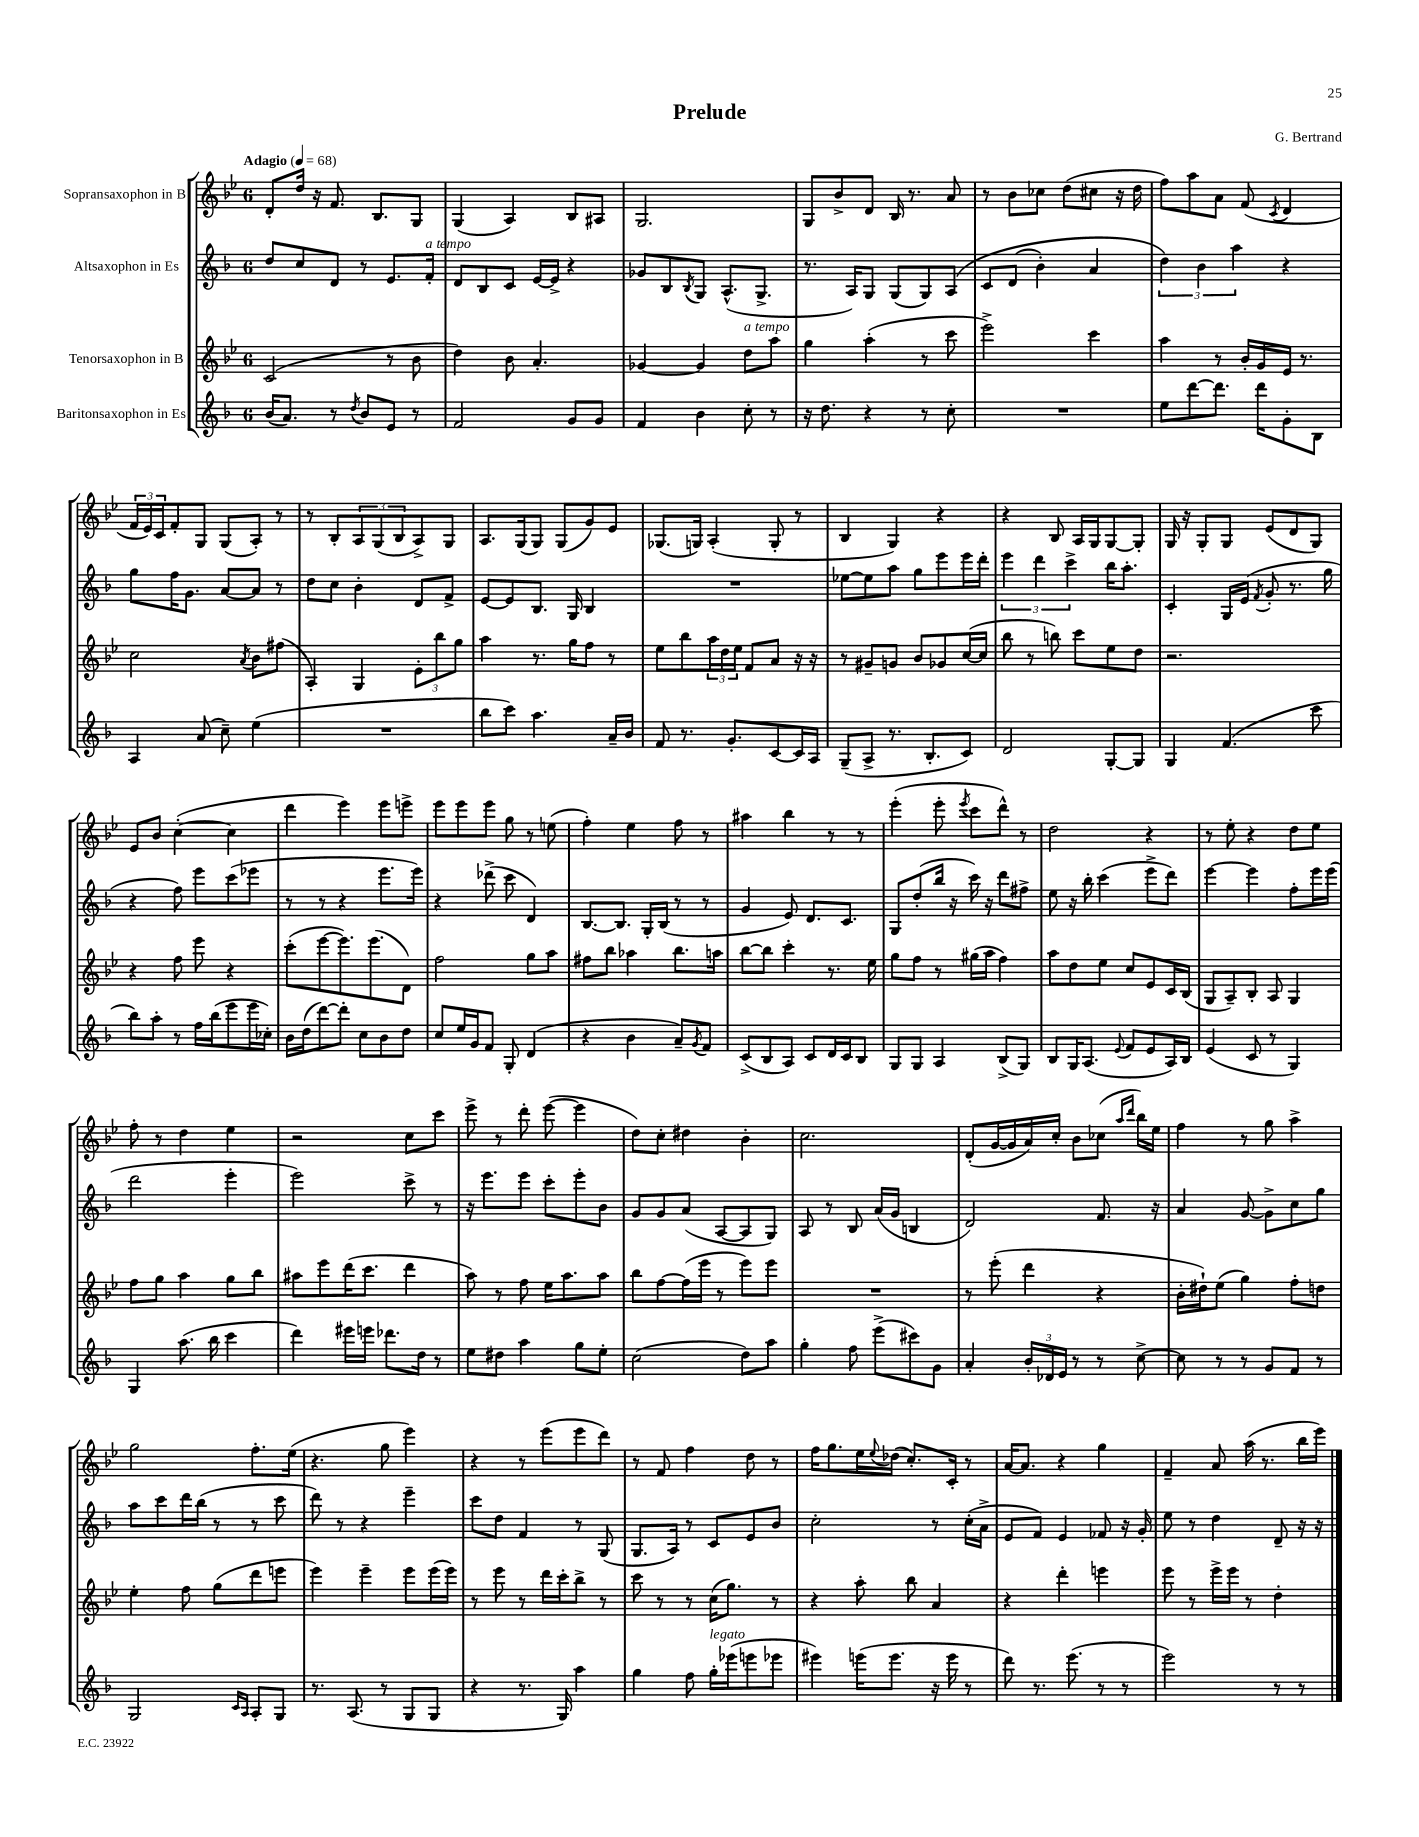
\header { title = "Prelude" composer = "G. Bertrand" }
<<
\new StaffGroup <<
\new Staff = "s0" \with { instrumentName = "Sopransaxophon in B" } {
    \clef treble \key bes \major \once \override Staff.TimeSignature.style = #'single-digit \time 6/8 \tempo "Adagio" 4 = 68
    d'8-. d''16 r16 f'8. bes8. g8 |
    g4( a4) bes8 ais8 |
    g2. |
    g8 bes'8-> d'8 bes16 r8. a'8 |
    r8 bes'8 ces''8 d''8( cis''8 r16 d''16 |
    f''8) a''8 a'8 f'8( \acciaccatura { c'8 } d'4 |
    \tuplet 3/2 { f'16 ees'16) c'16 } f'8-. g8 g8( a8-.) r8 |
    r8 bes8-. \tuplet 3/2 { a8 g8( bes8 } a8->) g8 |
    a8. g16( g8) g8( g'8) ees'8 |
    ges8.( g16) a4-.( g8-. r8 |
    bes4 g4) r4 |
    r4 bes8 a16 g16 g8~ g8-. |
    g16 r16 g8-. g8 ees'8( d'8 g8) |
    ees'8 bes'8 c''4~-.( c''4 |
    d'''4 ees'''4) ees'''8 e'''8-> |
    ees'''8 ees'''8 ees'''8 g''8 r8 e''8( |
    f''4-.) ees''4 f''8 r8 |
    ais''4 bes''4 r8 r8 |
    ees'''4-.( ees'''8-. \acciaccatura { ees'''8 } c'''8 d'''8-^) r8 |
    d''2 r4 |
    r8 ees''8-. r4 d''8 ees''8 |
    f''8-. r8 d''4 ees''4 |
    r2 c''8 c'''8 |
    ees'''8-> r8 d'''8-. ees'''8~( ees'''4 |
    d''8) c''8-. dis''4 bes'4-. |
    c''2. |
    d'8-.( g'16~ g'16 a'16) c''16-. bes'8 ces''8( \grace { a''16 d'''16 } bes''16) ees''16 |
    f''4 r8 g''8 a''4-> |
    g''2 f''8.-. ees''16( |
    r4. g''8 ees'''4) |
    r4 r8 ees'''8( ees'''8 d'''8) |
    r8 f'8 f''4 d''8 r8 |
    f''16 g''8. ees''16 \appoggiatura { ees''8 } des''16( c''8.-.) c'16-. r8 |
    a'16~ a'8. r4 g''4 |
    f'4-- a'8 a''16( r8. bes''16 ees'''16) \bar "|." |
}
\new Staff = "s1" \with { instrumentName = "Altsaxophon in Es" } {
    \clef treble \key f \major \once \override Staff.TimeSignature.style = #'single-digit \time 6/8
    d''8 c''8 d'8 r8 e'8. f'16-.^\markup { \italic "a tempo" } |
    d'8 bes8 c'8 e'16~ e'16-> r4 |
    ges'8 bes8 \acciaccatura { bes8 } g8 a8.-^( g8.-> |
    r8. a16) g8 g8( g8) a8\( |
    c'8 d'8( bes'4-.) a'4 |
    \tuplet 3/2 { d''4\) bes'4 a''4 } r4 |
    g''8 f''16 g'8. a'8~ a'8 r8 |
    d''8 c''8 bes'4-. d'8 f'8-> |
    e'8~ e'8 bes8. g16 bes4 |
    R2. |
    ees''8~ ees''8 a''8 g''8 e'''8 e'''16 d'''16-. |
    \tuplet 3/2 { e'''4 d'''4 c'''4-> } bes''16 a''8.-. |
    c'4-. g16 e'16( \acciaccatura { f'8 } g'8-. r8. g''16 |
    r4 f''8) e'''8 c'''8( ees'''8 |
    r8 r8 r4 e'''8. e'''16) |
    r4 des'''8->( c'''8 d'4) |
    bes8.~ bes8. g16-. bes16( r8 r8 |
    g'4 e'8) d'8. c'8. |
    g8 d''8-.( bes''16 r16 c'''16) r16 d'''8 fis''8-> |
    e''8 r16 bes''16-. c'''4( e'''8-> d'''8) |
    e'''4~ e'''4 f''8-. e'''16 e'''16( |
    d'''2 e'''4-. |
    e'''2) c'''8-> r8 |
    r16 e'''8. e'''8 c'''8-. e'''8-. bes'8 |
    g'8 g'8 a'8( a8~ a8 g8) |
    a8 r8 bes8 a'16( g'16 b4 |
    d'2) f'8. r16 |
    a'4 g'8~ g'8-> c''8 g''8 |
    a''8 c'''8 d'''16 bes''16( r8 r8 c'''8 |
    d'''8) r8 r4 e'''4-- |
    c'''8 d''8 f'4 r8 g8( |
    g8. a16) r8 c'8 e'8 bes'8 |
    c''2-. r8 c''16-.( a'16-> |
    e'8 f'8) e'4 fes'8 r16 g'16-. |
    e''8 r8 d''4 d'8-- r16 r16 \bar "|." |
}
\new Staff = "s2" \with { instrumentName = "Tenorsaxophon in B" } {
    \clef treble \key bes \major \once \override Staff.TimeSignature.style = #'single-digit \time 6/8
    c'2( r8 bes'8 |
    d''4) bes'8 a'4.-. |
    ges'4~ ges'4 d''8^\markup { \italic "a tempo" } a''8 |
    g''4 a''4-.( r8 c'''8 |
    ees'''2->) c'''4 |
    a''4 r8 bes'16-. g'16 ees'16 r8. |
    c''2 \acciaccatura { a'8 } bes'8 fis''8( |
    a4-.) g4 \tuplet 3/2 { ees'8-. bes''8 g''8 } |
    a''4 r8. g''16 f''8 r8 |
    ees''8 bes''8 \tuplet 3/2 { a''16 d''16 ees''16 } f'8 a'8 r16 r16 |
    r8 gis'8-- g'8 bes'8 ges'8 c''16~( c''16 |
    bes''8 r8 b''8) c'''8 ees''8 d''8 |
    r2. |
    r4 f''8 ees'''8 r4 |
    c'''8-.( ees'''8~ ees'''8.) ees'''8.( d'8) |
    f''2 g''8 a''8 |
    fis''8 bes''8 aes''4 bes''8. a''16 |
    bes''8~ bes''8 c'''4-. r8. ees''16 |
    g''8 f''8 r8 gis''16( a''16 f''4) |
    a''8 d''8 ees''8 c''8 ees'8 c'16 bes16( |
    g8 a8--) bes8-. a8 g4 |
    f''8 g''8 a''4 g''8 bes''8 |
    ais''8 ees'''8 d'''16( c'''8. d'''4 |
    a''8) r8 f''8 ees''16 a''8. a''8 |
    bes''8 f''8~ f''16( ees'''16 r8 ees'''8) ees'''8 |
    R2. |
    r8 ees'''8-.( d'''4 r4 |
    bes'16-. dis''16-!) ees''8( g''4) f''8-. d''8 |
    ees''4-. f''8 g''8( d'''8 e'''8 |
    ees'''4) ees'''4-- ees'''8 ees'''16( ees'''16) |
    r8 ees'''8 r8 d'''16 c'''16-. bes''8-> r8 |
    c'''8 r8 r8 c''16( g''8.) r8 |
    r4 a''8-. bes''8 a'4 |
    r4 d'''4-. e'''4 |
    ees'''8 r8 ees'''16-> ees'''16 r8 d''4-. \bar "|." |
}
\new Staff = "s3" \with { instrumentName = "Baritonsaxophon in Es" } {
    \clef treble \key f \major \once \override Staff.TimeSignature.style = #'single-digit \time 6/8
    bes'16( a'8.) r8 \acciaccatura { d''8 } bes'8 e'8 r8 |
    f'2 g'8 g'8 |
    f'4 bes'4 c''8-. r8 |
    r16 d''8. r4 r8 c''8-. |
    R2. |
    e''8 d'''8~ d'''8. d'''16 g'8-. bes8 |
    a4 a'8( c''8--) e''4( |
    R2. |
    bes''8 c'''8) a''4. a'16-- bes'16 |
    f'8 r8. g'8.-. c'8~ c'16 a16 |
    g8--( a8-> r8. bes8.-. c'8) |
    d'2 g8~-. g8 |
    g4 f'4.( c'''8 |
    bes''8) a''8-. r8 f''16 bes''16( e'''8 e'''16 ces''16-.) |
    bes'16 d''16( d'''8~) d'''8-. c''8 bes'8 d''8 |
    c''8 e''16 g'16 f'8 g8-. d'4( |
    r4 bes'4 a'8--) \acciaccatura { g'8 } f'8 |
    c'8->( bes8 a8) c'8 d'16 c'16 bes8 |
    g8 g8 a4 bes8->( g8) |
    bes8 g16 a8.( \appoggiatura { e'8 } f'8 e'8 a16) bes16 |
    e'4( c'8 r8 g4) |
    g4 a''8.( bes''16 c'''4 |
    d'''4) eis'''16 e'''16 des'''8. d''16 r8 |
    e''8 dis''8 a''4 g''8 e''8-. |
    c''2( d''8) a''8 |
    g''4-. f''8 e'''8->( cis'''8) g'8 |
    a'4-. \tuplet 3/2 { bes'16-. des'16 e'16 } r8 r8 c''8~-> |
    c''8 r8 r8 g'8 f'8 r8 |
    g2 \grace { c'16 a16 } a8-. g8 |
    r8. a8.( r8 g8 g8 |
    r4 r8. g16) a''4 |
    g''4 f''8 g''16-.^\markup { \italic "legato" } ees'''16( e'''8 ees'''8 |
    eis'''4) e'''16( e'''8. r16 e'''16 r8 |
    d'''8) r8. e'''8.( r8 r8 |
    e'''2) r8 r8 \bar "|." |
}
>>
>>
\layout { \context { \Score \remove "Bar_number_engraver" } }
